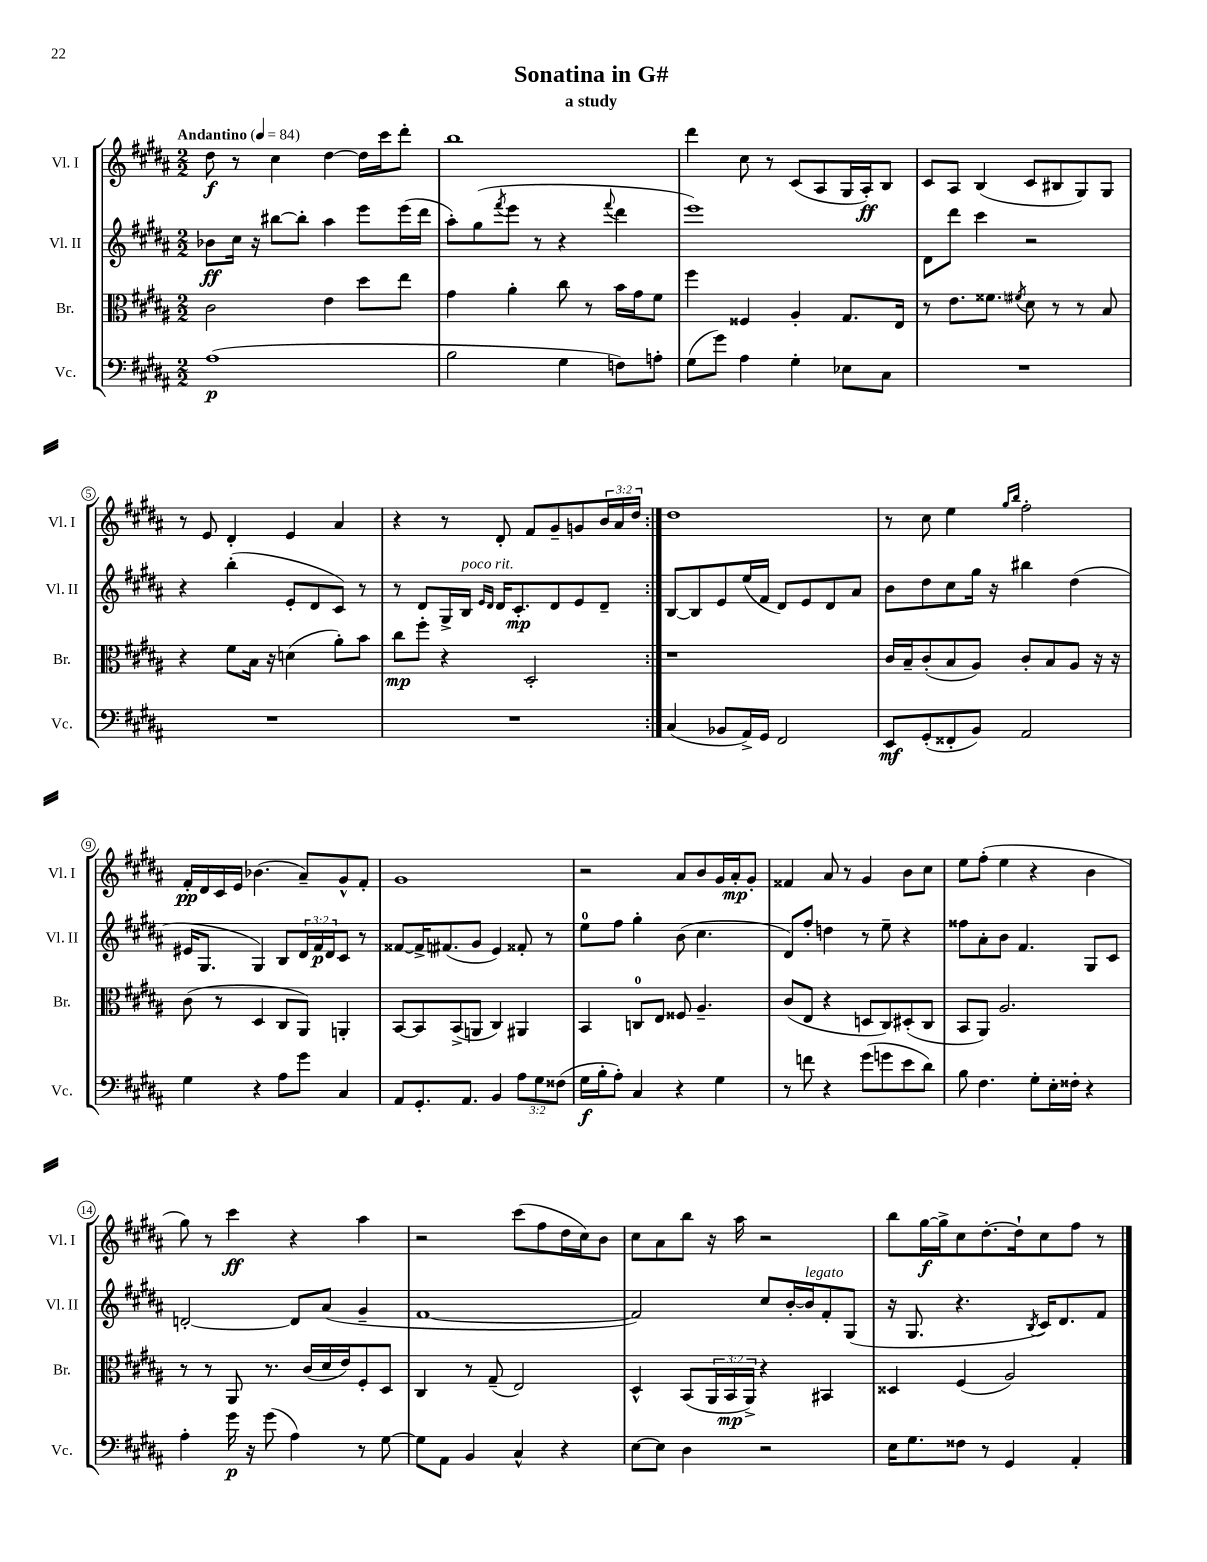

**kern	**kern	**kern	**kern
*staff4	*staff3	*staff2	*staff1
*clefF4	*clefC3	*clefG2	*clefG2
*k[f#c#g#d#a#]	*k[f#c#g#d#a#]	*k[f#c#g#d#a#]	*k[f#c#g#d#a#]
*M2/2	*M2/2	*M2/2	*M2/2
*MM84	*MM84	*MM84	*MM84
(1A#	2c#\	8b-\L	8dd#\
.	.	16cc#\Jk	8r
.	.	16r	.
.	.	[8bb#\L	4cc#\
.	.	8bb#'\]J	.
.	4e\	4aa#\	[4dd#\
.	8dd#\L	8eee\L	16dd#\]LL
.	.	.	16ccc#\J
.	8ee\J	(16eee\L	8ddd#'\J
.	.	16ddd#\JJ	.
=	=	=	=
2B\	4g#\	8aa#'\L)	1bb
.	.	(8gg#\	.
.	.	8qfff#/	.
.	4a#'\	8eee\J	.
.	.	8r	.
4G#\	8cc#\	4r	.
.	8r	.	.
.	.	8qqfff#/	.
8F\L)	16b\LL	4ddd#\	.
.	16g#\J	.	.
8A'\J	8f#\J	.	.
=	=	=	=
(8G#\L	4ff#\	1eee)	4ddd#\
8g#\J)	.	.	.
4A#\	4F##/	.	8cc#\
.	.	.	8r
4G#'\	4A#'/	.	(8c#/L
.	.	.	8A#/
8E-\L	8.G#/L	.	16G#/L
.	.	.	16A#'/J)
8C#\J	.	.	8B/J
.	16E/Jk	.	.
=	=	=	=
1r	8r	8d#\L	8c#/L
.	8.e\L	8ddd#\J	8A#/J
.	.	4ccc#\	(4B/
.	8.f##\J	.	.
.	8qf#/	.	.
.	8d#\	2r	8c#/L
.	8r	.	8B#/
.	8r	.	8G#/)
.	8B/	.	8G#/J
=	=	=	=
1r	4r	4r	8r
.	.	.	8e/
.	8f#\L	(4bb'\	4d#'/
.	16B\Jk	.	.
.	16r	.	.
.	(4d\	8e'/L	4e/
.	.	8d#/	.
.	8a#'\L)	8c#/J)	4a#/
.	8b\J	8r	.
=	=	=	=
1r	8cc#\L	8r	4r
.	8ff#'\J	8d#/L	.
.	4r	16G#^/L	8r
.	.	16B/JJ	.
.	.	16qqe/LL	.
.	.	16qqd#/JJ	.
.	.	16d#/LK	8d#'/
.	.	8.c#'/	.
.	2D#'/	.	8f#/L
.	.	8d#/	8g#~/
.	.	8e/	8g/
.	.	8d#~/J	24b/L
.	.	.	24a#/
.	.	.	24dd#/JJ
=:|!	=:|!	=:|!	=:|!
(4C#/	1r	[8B/L	1dd#
.	.	8B/]	.
8BB-/L	.	8e/	.
16AA#^/L)	.	(16ee/L	.
16GG#/JJ	.	16f#/JJ	.
2FF#/	.	8d#/L)	.
.	.	8e/	.
.	.	8d#/	.
.	.	8a#/J	.
=	=	=	=
8EE/L	16c#/LL	8b\L	8r
.	16B~/J	.	.
(8GG#'/	(8c#'/	8dd#\	8cc#\
8FF##'/	8B/	8cc#\	4ee\
8BB/J)	8A#/J)	16gg#\Jk	.
.	.	16r	.
.	.	.	16qqgg#/LL
.	.	.	16qqbb/JJ
2AA#/	8c#'/L	4bb#\	2ff#'\
.	8B/	.	.
.	8A#/J	(4dd#\	.
.	16r	.	.
.	16r	.	.
=	=	=	=
4G#\	(8c#\	16e#/LK	16f#'/LL
.	.	8.G#/J	16d#/
.	8r	.	16c#/
.	.	.	16e/JJ
4r	4D#/	4G#/)	(4.b-\
8A#\L	8C#/L	8B/L	.
8g#\J	8AA#/J)	24d#/L	8a#~/L)
.	.	24f#/	.
.	.	24d#/J	.
4C#/	4AA'/	8c#/J	8g#^^/
.	.	8r	8f#'/J
=	=	=	=
8AA#/L	[8BB/L	[8f##/L	1g#
8.GG#'/	8BB/]	16f##^/]K	.
.	.	(8.f#/	.
.	(8BB^/	.	.
8.AA#/J	.	.	.
.	8AA/J	8g#/J	.
4BB/	4C#/)	4e/)	.
12A#\L	4AA#/	8f##'/	.
12G#\	.	.	.
.	.	8r	.
(12F##\J	.	.	.
=	=	=	=
16G#\LL	4BB/	8ee\L	2r
16B'\J	.	.	.
8A#'\J)	.	8ff#\J	.
4C#/	8C/L	4gg#'\	.
.	8E/J	.	.
4r	8F##/	(8b\	8a#/L
.	4.A#~/	4.cc#\	8b/
4G#\	.	.	16g#/L
.	.	.	16a#'/J
.	.	.	8g#'/J
=	=	=	=
8r	(8c#/L	8d#/L)	4f##/
8f\	8E/J	8ff#'/J	.
4r	4r	4dd\	8a#/
.	.	.	8r
(8g#\L	8D/L	8r	4g#/
8g\	8C#/)	8ee~\	.
8e\	(8D#'/	4r	8b\L
8d#\J)	8C#/J	.	8cc#\J
=	=	=	=
8B\	8BB/L	8ff##\L	8ee\L
4.F#\	8AA#/J)	8a#'\	(8ff#'\J
.	2.A#/	8b\J	4ee\
.	.	4.f#/	.
8G#'\L	.	.	4r
16E'\L	.	.	.
16F##'\JJ	.	.	.
4r	.	8G#/L	4b\
.	.	8c#/J	.
=	=	=	=
4A#'\	8r	[2d'/	8gg#\)
.	8r	.	8r
16g#\	8AA#/	.	4ccc#\
16r	.	.	.
(8g#\	8.r	.	.
4A#\)	.	8d/]L	4r
.	(16c#/LL	.	.
.	16d#/	(8a#/J	.
.	16e/J)	.	.
8r	8F#'/	4g#~/	4aa#\
[8G#\	8D#/J	.	.
=	=	=	=
8G#\]L	4C#/	[1f#	2r
8AA#\J	.	.	.
4BB/	8r	.	.
.	(8G#~/	.	.
4C#^^/	2E/)	.	(8ccc#\L
.	.	.	8ff#\
4r	.	.	16dd#\L
.	.	.	16cc#\J)
.	.	.	8b\J
=	=	=	=
[8E\L	4D#^^/	2f#/])	8cc#\L
8E\]J	.	.	8a#\
4D#\	(8BB/L	.	8bb\J
.	24AA#/L	.	16r
.	24BB/	.	.
.	.	.	16aa#\
.	24AA#^/JJ)	.	.
2r	4r	8cc#/L	2r
.	.	[16b'/L	.
.	.	16b/]J	.
.	4BB#/	8f#'/	.
.	.	(8G#/J	.
=	=	=	=
16E\LK	4D##/	16r	8bb\L
8.G#\	.	8.G#/	.
.	.	.	[16gg#\L
.	.	.	16gg#^\]J
8F##\J	(4F#/	4.r	8cc#\
8r	.	.	[8.dd#'\
4GG#/	2A#/)	.	.
.	.	.	16dd#`\]k
.	.	8qB/	.
.	.	16c#/LK)	8cc#\
.	.	8.d#/	.
4AA#'/	.	.	8ff#\J
.	.	8f#/J	8r
==	==	==	==
*-	*-	*-	*-
